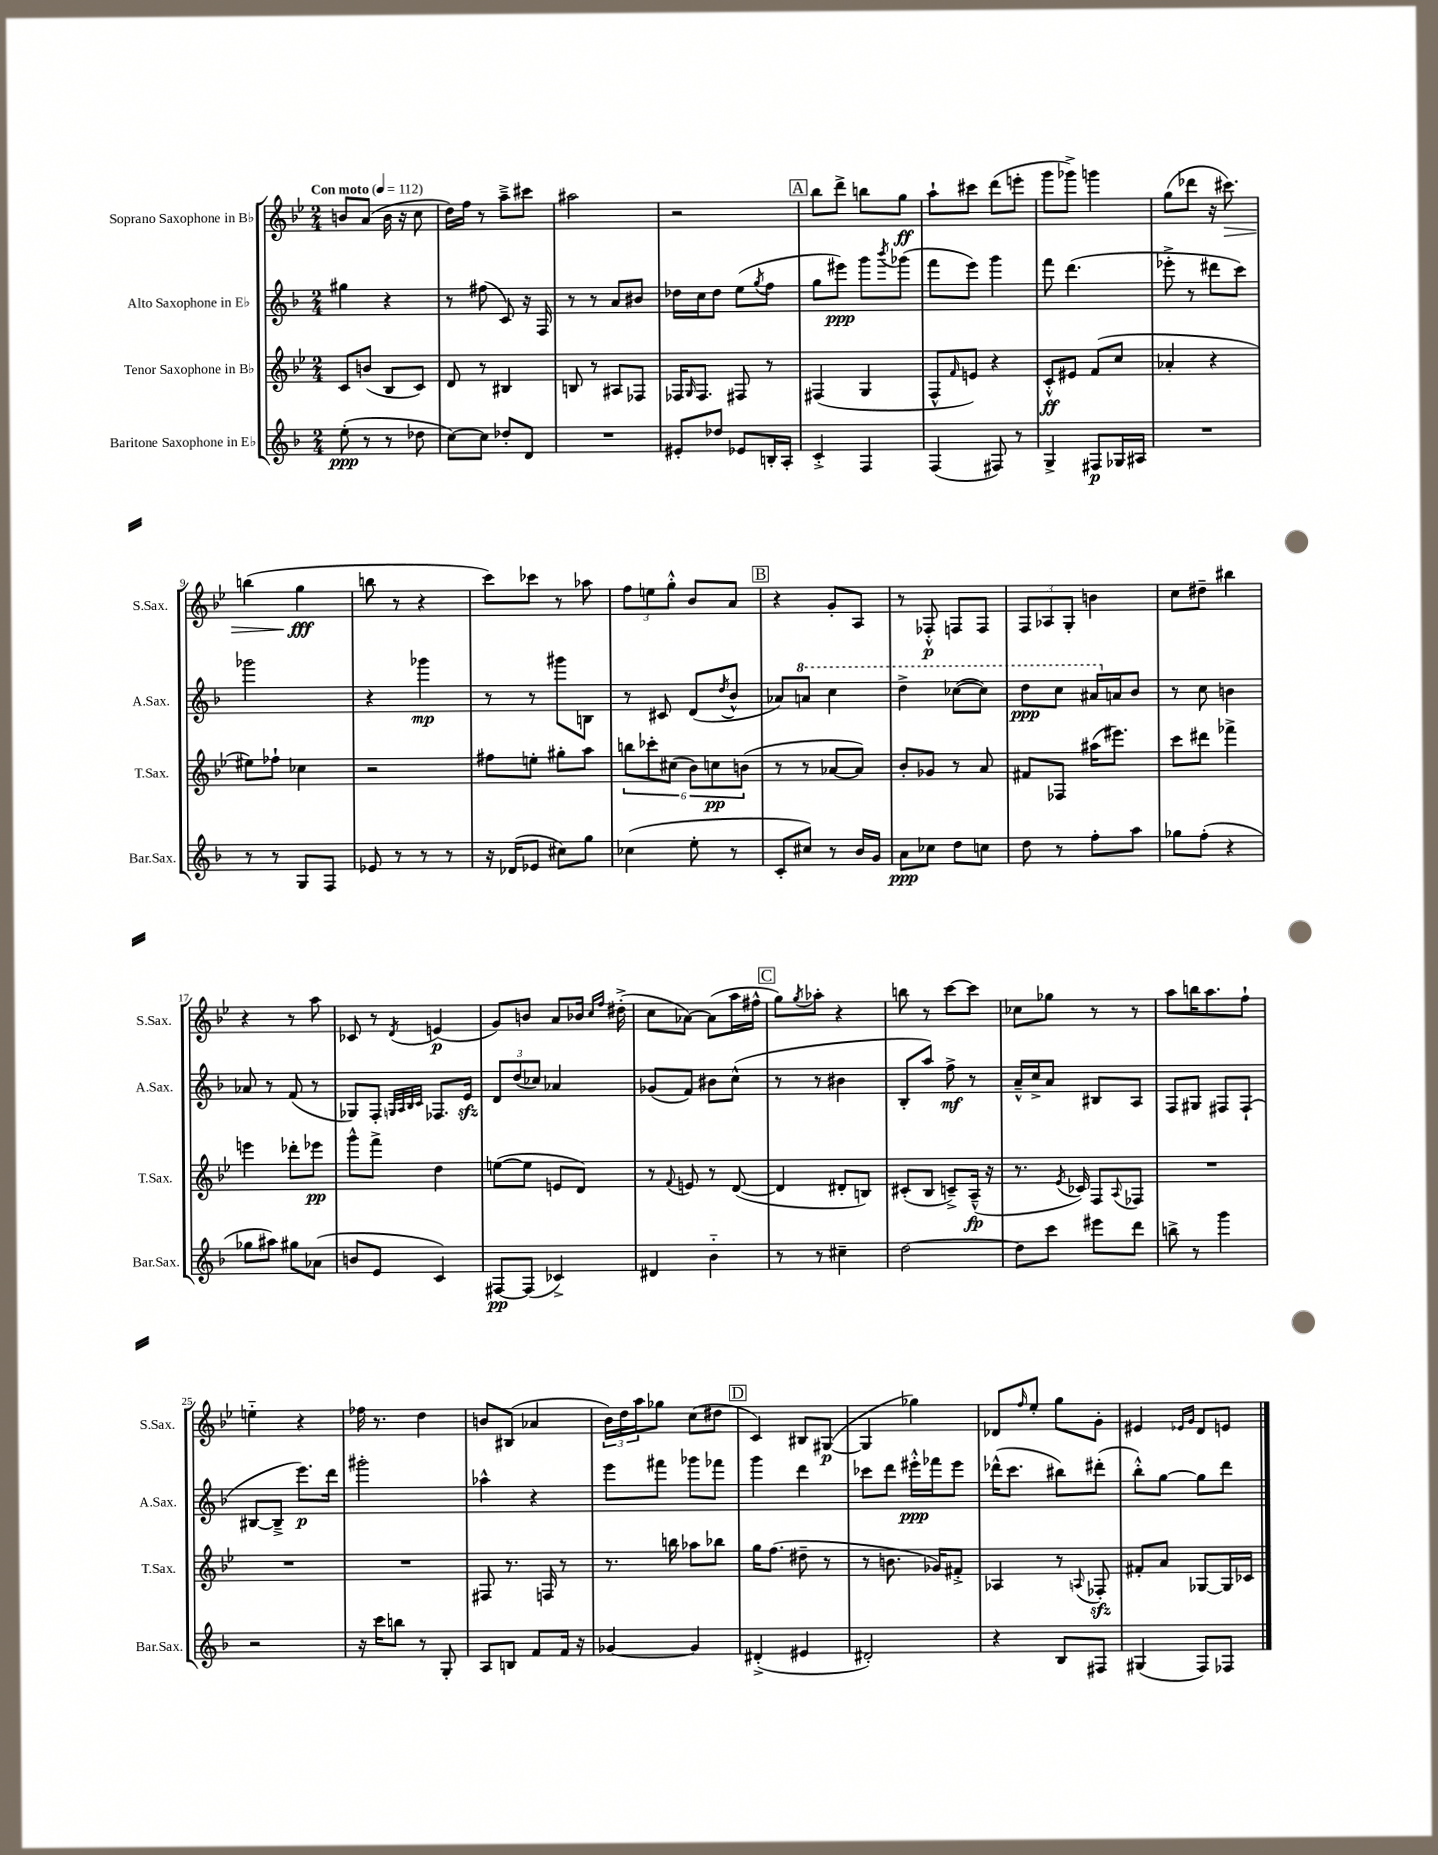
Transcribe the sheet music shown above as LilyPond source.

<<
\new StaffGroup <<
\new Staff = "s0" \with { instrumentName = "Soprano Saxophone in Bb" shortInstrumentName = "S.Sax." } {
    \clef treble \key bes \major \numericTimeSignature \time 2/4 \tempo "Con moto" 4 = 112
    b'8 a'8( b'16 r16 c''8 |
    d''16) f''16 r8 a''8---> cis'''8 |
    ais''2 |
    r2 |
    \mark \markup { \box "A" } bes''8 d'''8-> b''8 g''8\ff |
    a''8-! cis'''8 d'''8( e'''8-. |
    g'''8 ges'''8->) g'''4 |
    g''8( des'''8 r16 cis'''8.\>) |
    b''4( g''4\fff\! |
    b''8 r8 r4 |
    c'''8) ces'''8 r8 aes''8 |
    \tuplet 3/2 { f''8 e''8 g''8-.-^ } bes'8 a'8 |
    \mark \markup { \box "B" } r4 g'8-. a8 |
    r8 fes8-.-^\p f8 f8 |
    \tuplet 3/2 { f8 aes8 g8-. } b'4 |
    c''8 dis''8-- bis''4 |
    r4 r8 a''8 |
    ces'8 r8 \acciaccatura { d'8 } e'4\p( |
    g'8) b'8 a'8 bes'16 \grace { c''16 f''16 } dis''16-.->( |
    c''8 aes'8~) aes'8( a''16 fis''16-^ |
    \mark \markup { \box "C" } g''8) \acciaccatura { g''8 } aes''8-. r4 |
    b''8 r8 c'''8~ c'''8 |
    ces''8 ges''8 r8 r8 |
    a''8 b''16 a''8. f''8-! |
    e''4-_ r4 |
    fes''16 r8. d''4 |
    b'8 bis8( aes'4 |
    \tuplet 3/2 { bes'16) d''16 a''16 } ges''8 c''8( dis''8 |
    \mark \markup { \box "D" } c'4) bis8 gis8~\p( |
    gis4 ges''4) |
    des'8 \grace { f''16 } ees''8-. g''8 g'8-. |
    eis'4 \grace { ees'16 g'16 } d'8 e'8 \bar "|." |
}
\new Staff = "s1" \with { instrumentName = "Alto Saxophone in Eb" shortInstrumentName = "A.Sax." } {
    \clef treble \key f \major \numericTimeSignature \time 2/4
    gis''4 r4 |
    r8 fis''8( c'8) r16 f16 |
    r8 r8 a'8 bis'8 |
    des''16 c''16 des''8 e''8( \acciaccatura { g''8 } f''8 |
    \mark \markup { \box "A" } g''8 eis'''8\ppp) g'''8 \acciaccatura { bes'''8 } ges'''8( |
    f'''8 e'''8) g'''4 |
    f'''8 d'''4.( |
    ees'''8-.-> r8 dis'''8 c'''8) |
    ges'''2 |
    r4 ges'''4\mp |
    r8 r8 gis'''8 b8 |
    r8 cis'8 d'8( \acciaccatura { d''8 } bes'8-^ |
    \mark \markup { \box "B" } aes'8) \ottava #1 a''!8 c'''4 |
    d'''4-> ces'''8~( ces'''8) |
    d'''8\ppp c'''8 ais''16 \ottava #0 a'!16 bes'8 |
    r8 c''8 b'4 |
    aes'8 r8 f'8( r8 |
    ges8) f8-. \grace { g32 a32 bes32 c'32 } fes8. e'16\sfz |
    \tuplet 3/2 { d'8 d''8( ces''8) } aes'4 |
    ges'8( f'8) bis'8 c''8-^( |
    \mark \markup { \box "C" } r8 r8 bis'4 |
    bes8-. a''8) f''8->\mf r8 |
    a'16---^ c''16-> a'8 bis8 a8 |
    f8 gis8 fis8 fis8-!( |
    bis8~ bis8---> e'''8.\p) d'''16 |
    gis'''2-. |
    aes''4-^ r4 |
    e'''8 fis'''8 ges'''8 fes'''8 |
    \mark \markup { \box "D" } g'''4 d'''4 |
    ces'''8 d'''8 eis'''16-.-^\ppp fes'''16 eis'''8 |
    des'''16-^( c'''8. bis''8) dis'''8-.( |
    bes''8-.-^) g''8~ g''8 d'''8 \bar "|." |
}
\new Staff = "s2" \with { instrumentName = "Tenor Saxophone in Bb" shortInstrumentName = "T.Sax." } {
    \clef treble \key bes \major \numericTimeSignature \time 2/4
    c'8 b'8( bes8 c'8) |
    d'8 r8 bis4 |
    b8 r8 ais8 fes8 |
    fes16 \grace { g16 } fes8. fis8 r8 |
    \mark \markup { \box "A" } fis4( g4 |
    f8-^ \grace { f'16 } e'8) r4 |
    c'8-.-^\ff eis'8 f'8( c''8 |
    aes'4-. r4 |
    eis''8) fes''8-! ces''4 |
    r2 |
    fis''8 e''8-. gis''8-. a''8 |
    \tuplet 6/4 { b''8 ces'''8-. cis''8( bes'8) c''8\pp b'8( } |
    \mark \markup { \box "B" } r8 r8 aes'8~ aes'8) |
    bes'8-. ges'8 r8 a'8 |
    fis'8 fes8 ais''16( eis'''8.) |
    c'''8 dis'''8 fes'''4-> |
    e'''4 des'''8-. ees'''8\pp |
    g'''8-^ f'''8-> d''4 |
    e''8~( e''8 e'8 d'8) |
    r8 \appoggiatura { f'8 } e'8 r8 d'8~( |
    \mark \markup { \box "C" } d'4 dis'8-. b8) |
    cis'8-.( bes8 c'8--->) a16---^\fp( r16 |
    r8. \acciaccatura { ees'8 } ces'16) f8 \appoggiatura { a8 } fes8 |
    R2 |
    R2 |
    R2 |
    fis8 r8. f16 r8 |
    r8. b''16 aes''8 bes''8 |
    \mark \markup { \box "D" } g''16 f''8.( dis''8-- r8 |
    r8 b'8. ges'16) fis'8-.-> |
    aes4 r8 \appoggiatura { a8 } fes8-.\sfz |
    fis'8-. a'8 ges8~ ges16 ces'16 \bar "|." |
}
\new Staff = "s3" \with { instrumentName = "Baritone Saxophone in Eb" shortInstrumentName = "Bar.Sax." } {
    \clef treble \key f \major \numericTimeSignature \time 2/4
    e''8-.\ppp( r8 r8 des''8 |
    c''8~) c''8 des''8-. d'8 |
    R2 |
    eis'8-. des''8 ees'8 b16-. a16-. |
    \mark \markup { \box "A" } c'4-.-> f4 |
    f4( fis8) r8 |
    g4-> fis8\p ges16 ais16 |
    R2 |
    r8 r8 g8 f8 |
    ees'8 r8 r8 r8 |
    r16 des'16( ees'8 cis''8) g''8 |
    ces''4( e''8-. r8 |
    \mark \markup { \box "B" } c'8-. cis''8) r8 bes'16 g'16 |
    a'8\ppp ces''8 d''8 c''8 |
    d''8 r8 f''8-. a''8 |
    ges''8 f''8-.( r4 |
    ges''8 ais''8) gis''8 aes'8( |
    b'8 e'8 c'4) |
    fis8~\pp fis8( ces'4->) |
    dis'4 bes'4-_ |
    \mark \markup { \box "C" } r8 r8 cis''4-- |
    d''2~ |
    d''8 c'''8 eis'''8 d'''8 |
    b''8-> r8 g'''4 |
    r2 |
    r16 c'''16 b''8 r8 g8-. |
    a8 b8 f'8 f'16 r16 |
    ges'4~ ges'4 |
    \mark \markup { \box "D" } dis'4-.->( eis'4 |
    dis'2-.) |
    r4 bes8 fis8 |
    gis4( f8) fes8 \bar "|." |
}
>>
>>
